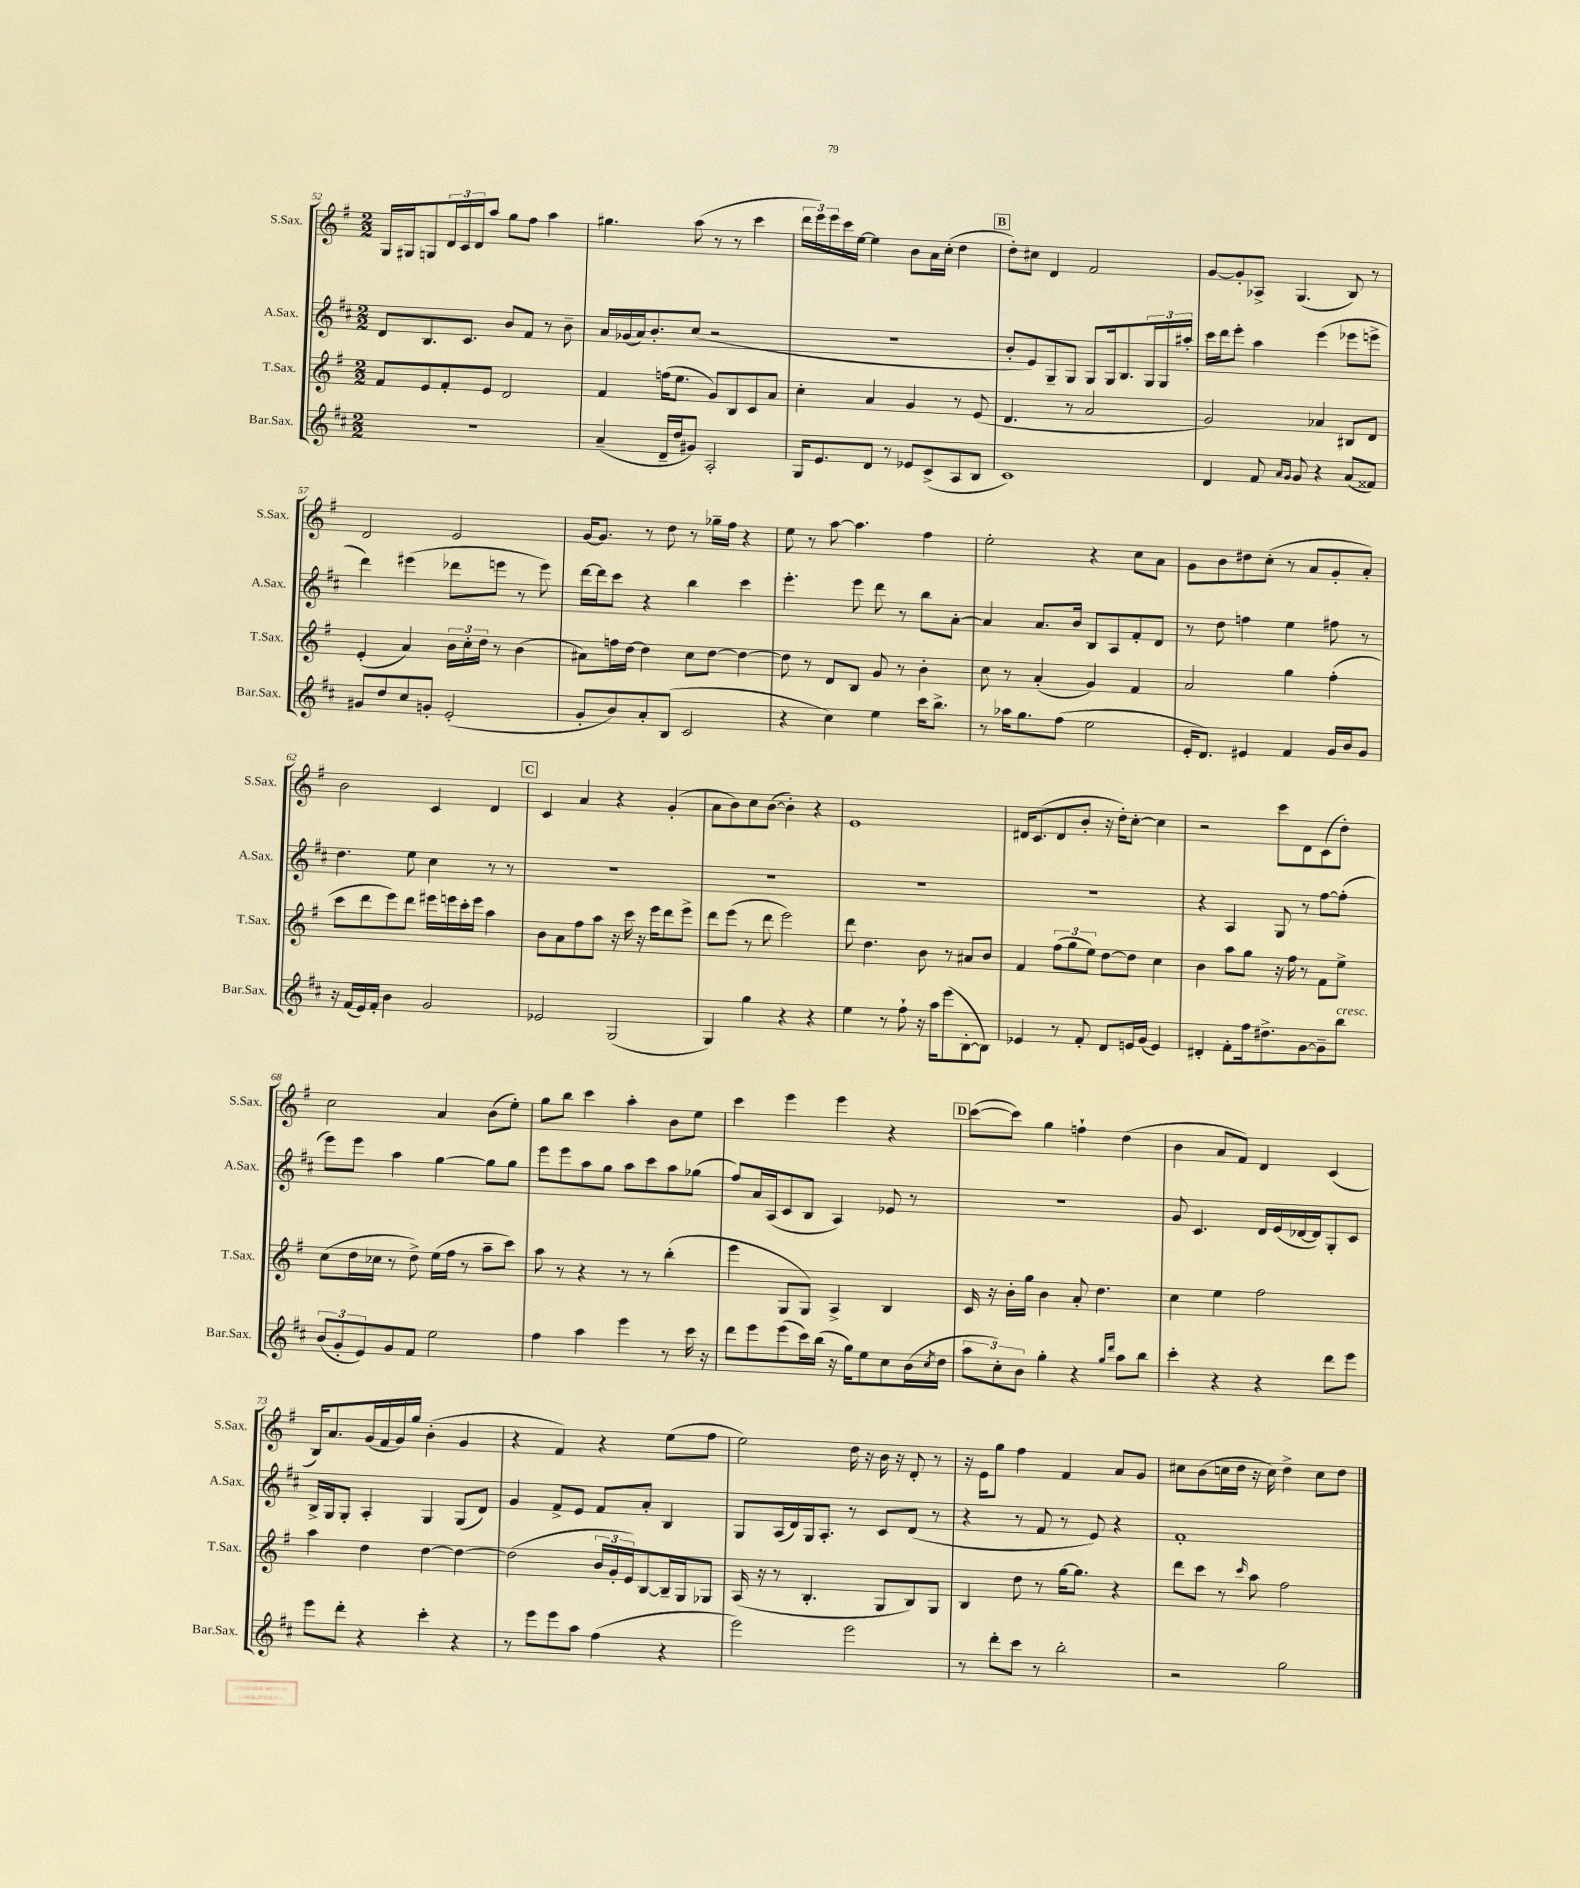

**kern	**kern	**kern	**kern
*part4	*part3	*part2	*part1
*staff4	*staff3	*staff2	*staff1
*I"Bar.Sax.	*I"T.Sax.	*I"A.Sax.	*I"S.Sax.
*I'Bar.Sax.	*I'T.Sax.	*I'A.Sax.	*I'S.Sax.
*clefG2	*clefG2	*clefG2	*clefG2
*k[f#c#]	*k[f#]	*k[f#c#]	*k[f#]
*M2/2	*M2/2	*M2/2	*M2/2
=52	=52	=52	=52
1r	8f#/L	8d/L	16G/LL
.	.	.	16G#X/J
.	8e/	8.B/	8Gn/
.	8f#'/	.	24d/L
.	.	.	24c/
.	.	8.c#/J	.
.	.	.	24d/J
.	8e/J	.	8aa/J
.	2d/	8b/L	8gg\L
.	.	8f#/J	8ff#\J
.	.	8r	4aa\
.	.	8b~\	.
=53	=53	=53	=53
(4a~/	4f#/	16a/LL	4.gg#X\
.	.	(16g-X/	.
.	.	16a/J)	.
.	.	8.b'/	.
16d~/LL	(16ffn\KL	.	.
16dd/J	8.ee\J	.	.
8g#X/J)	.	(8cc#/J	(8aa\
2A'/	8g/L)	2r	8r
.	8B/	.	8r
.	8c/	.	4ccc\
.	8a/J	.	.
=54	=54	=54	=54
16G/KL	4cc'\	1r	24ddd\LL
.	.	.	24eee\)
8.e/	.	.	.
.	.	.	24eee\
.	.	.	16ccc\
.	.	.	[16ee\JJ
8d/J	4a/	.	4ee\]
8r	.	.	.
8e-X/L	4g/	.	8b\L
(8c#^/	.	.	16a\L
.	.	.	(16cc'\JJ
8A/	8r	.	4dd\
8B/J	(8e/	.	.
!!LO:REH:place=s1:t=B
=55	=55	=55	=55
1c#)	4.d/	8b'/L	8dd'\L)
.	.	8e/)	8cc#X\J
.	.	8G~/	4d/
.	8r	8G/J	.
.	2a/	8G/L	2f#/
.	.	16G/k	.
.	.	8.B/	.
.	.	24G/L	.
.	.	24G/	.
.	.	24aa#X'/JJ	.
=56	=56	=56	=56
4d/	2g/)	16ccc#\LL	[8g/L
.	.	16ddd\J	.
.	.	8eee'\J	8g'/]
8f#/	.	4aa\	8A-X^/J
16qqa/LL	.	.	.
16qqg/JJ	.	.	.
8g/	.	.	(4.G/
4r	4a-X/	(4eee\	.
(8a/L	8B#X/L	8eee-X\L	8B/)
8f##X/J)	8d/J	8eeen^\J	8r
!!LO:LB:g=z
=57	=57	=57	=57
8g#X/L	(4e'/	4ddd\)	2d/
8dd/	.	.	.
8cc#/	4a/)	(4eee#X\	.
8gn'/J	.	.	.
(2e'/	24b\LL	8ddd-X\L	2e/
.	24cc'\	.	.
.	24dd\JJ	.	.
.	8r	8eeen\J	.
.	(4b\	8r	.
.	.	8eee\)	.
=58	=58	=58	=58
8g'/L	8a#X\L)	[16ddd\LL	[16g/KL
.	.	16ddd\J]	8.g/J]
8b/)	16ffn\L	8ccc#\J	.
.	[16dd\JJ	.	.
8a'/	4dd\]	4r	8r
(8B/J	.	.	8dd\
2c#/	8cc\L	4bb\	8r
.	[8dd\J	.	16gg-X~\LL
.	.	.	16ff#\JJ
.	4dd\_	4ccc#\	4r
=59	=59	=59	=59
4r	8dd\]	4.eee'\	8ee\
.	8r	.	8r
4cc#\)	8d/L	.	[8aa\
.	8B/J	8eee\	4.aa\]
4ee\	8g/	8ddd\	.
.	8r	8r	.
16ccc#\KL	4b'\	8bb\L	4ff#\
8.bb^\J	.	.	.
.	.	[8a'\J	.
=60	=60	=60	=60
8r	8cc\	4a/]	2ee'\
16aa-X\KL	8r	.	.
8.gg\	.	.	.
.	(4a'/	8.a/L	.
(8ff#\J	.	.	.
.	.	16b/Jk	.
2ee\	4g/)	8B/L	4r
.	.	8A/	.
.	4f#/	8f#'/	8cc\L
.	.	8d/J	8a\J
=61	=61	=61	=61
16e'/KL	2a/	8r	8g\L
8.d/J)	.	.	.
.	.	8dd\	8b\
4e#X/	.	4ffn\	8dd#X\
.	.	.	(8cc'\J
4f#/	4gg\	4ee\	8r
.	.	.	8a/L
16g/LL	(4ff#'\	8ff#X\	8g'/
16b/J	.	.	.
8g/J	.	8r	8a'/J)
!!LO:LB:g=z
=62	=62	=62	=62
16r	8ccc\L	4.dd\	2b\
(16f#/LL	.	.	.
16e/)	8ddd\	.	.
16f#'/JJ	.	.	.
4b\	8eee\)	.	.
.	8ddd\J	8ee\	.
2g/	16eee#X\LL	4cc#\	4c/
.	16eeen\	.	.
.	16ccc'\	.	.
.	16eee\JJ	.	.
.	4aa\	8r	4d/
.	.	8r	.
!!LO:REH:place=s1:t=C
=63	=63	=63	=63
2e-X/	8b\L	1r	4c/
.	8a\	.	.
.	8ff#\	.	4a/
.	8aa\J	.	.
(2G/	16r	.	4r
.	16ccc\	.	.
.	16r	.	.
.	16eee\KL	.	.
.	8ddd\	.	(4g'/
.	8eee^\J	.	.
=64	=64	=64	=64
4G/)	8ddd\L	1r	8a\L
.	(8eee\J	.	8b\)
4gg\	8r	.	8cc\
.	8ddd\	.	([8b\J
4r	2eee\)	.	4b'\])
4r	.	.	4r
=65	=65	=65	=65
4ee\	8ddd\	1r	1e
.	4.dd\	.	.
8r	.	.	.
8ff#`\	.	.	.
16r	8b\	.	.
16aa\KL	.	.	.
(8eee\	8r	.	.
[8B'\	8a#X/L	.	.
8B\J])	8b/J	.	.
=66	=66	=66	=66
4e-X/	4f#/	1r	16d#X/KL
.	.	.	(8.c/
8r	(12ff#\L	.	8d#/
.	12gg\	.	.
8f#'/	.	.	8b'/J
.	12ee\J)	.	.
8d/L	[8dd\L	.	16r
.	.	.	16dd'\KL)
16en/L	8dd\J]	.	[8cc'\J
(16g/JJ	.	.	.
4e/)	4cc\	.	4cc\]
=67	=67	=67	=67
4d#X'/	4b\	4r	2r
8f#'\L	8aa\L	4A/	.
16ff#\k	8gg\J	.	.
8.dd#X^\	.	.	.
.	16r	8G/	8ccc\L
.	16ff#\	.	.
[8g\	8r	8r	8d\
8g~\]	8f#\L	[8ff#\L	(8c\
!LO:TX:a:i:t=cresc.	!	!	!
8bb\J	8ee^\J	(8ff#'\J]	8dd'\J)
!!LO:LB:g=z
=68	=68	=68	=68
(12b/L	(8cc\L	8eee\L)	2cc\
12g'/	.	.	.
.	16dd\L	8eee\J	.
12e/)	.	.	.
.	16cc-X\JJ	.	.
8g/	8r	4aa\	.
8f#/J	8dd^\)	.	.
2ee\	(16ee\LL	[4gg\	4a/
.	16ff#\JJ	.	.
.	8r	.	.
.	8aa~\L	8gg\L]	(8b\L
.	8ccc\J)	8gg\J	8ee'\J)
=69	=69	=69	=69
4ff#\	8aa\	8eee\L	8gg\L
.	8r	8eee\	8bb\J
4aa\	4r	8aa\	4ccc\
.	.	8gg\J	.
4eee\	8r	8aa\L	4aa'\
.	8r	8ccc#\	.
8r	(4bb'\	8aa\	8b\L
16ccc#\	.	(8gg-X\J	8ee\J
16r	.	.	.
=70	=70	=70	=70
8ddd\L	4eee\	8ff#/L)	4ccc\
8eee\	.	16a/L	.
.	.	(16A/J	.
(8eee\	8G/L	8c#/	4eee\
16ccc#\L)	8G/J)	8B/J	.
(16bb\JJ	.	.	.
16r	4A^/	4A/)	4eee\
16gg\KL)	.	.	.
8ee\	.	.	.
8cc#\	4B/	8e-X/	4r
(16b\L	.	8r	.
8qcc#/	.	.	.
16dd\JJ	.	.	.
!!LO:REH:place=s1:t=D
=71	=71	=71	=71
12aa\L	16c/	1r	([8ccc\L
.	16r	.	.
12cc#'\)	.	.	.
.	16b'\LL	.	8ccc\J])
12b\J	.	.	.
.	16gg\JJ	.	.
4gg'\	4b\	.	4gg\
4r	8a'/	.	4ffn`\
.	4.dd\	.	.
16qqgg/LL	.	.	.
16qqddd/JJ	.	.	.
8aa\L	.	.	(4dd\
8bb\J	.	.	.
=72	=72	=72	=72
4ccc#'\	4cc\	8g/	4b\
.	.	4.c#/	.
4r	4ee\	.	8a/L
.	.	.	8f#/J)
4r	2ff#\	16d/LL	4d/
.	.	(16e/	.
.	.	[16d-X/	.
.	.	16d-/J])	.
8ddd\L	.	8G'/	(4c/
8eee\J	.	8c#/J	.
!!LO:LB:g=z
=73	=73	=73	=73
8eee\L	4aa\	16B^/LL	16B/KL)
.	.	16G/J	8.a/
8ddd'\J	.	8G'/J	.
4r	4dd\	4A'/	(16g/L
.	.	.	16f#/
.	.	.	16g/)
.	.	.	16gg/JJ
4ccc#'\	[4dd\	4G/	(4b'\
4r	4dd\_	(8G/L	4g/
.	.	8d/J)	.
=74	=74	=74	=74
8r	(2dd\]	4g/	4r
8eee\L	.	.	.
8eee\	.	8f#^/L	4f#/)
8aa\J	.	8e/J	.
(4ff#\	24b/LL	8f#/L	4r
.	24g'/	.	.
.	24e/J)	.	.
.	[8B/	8a'/J	.
4r	16B~/L]	4B/	(8ee\L
.	16G/J	.	.
.	8G-X/J	.	8ff#\J
=75	=75	=75	=75
2eee\)	(16A/	8G/L	2ee\)
.	16r	.	.
.	8r	(16A/L	.
.	.	16d/)	.
.	4.B'/	16G/J	.
.	.	8.A'/J	.
2eee\	.	8r	16dd\
.	.	.	16r
.	8G/L	8c#/L	16b\
.	.	.	16r
.	8B/)	(8d/J	8d'/
.	8G/J	8r	8r
=76	=76	=76	=76
8r	4B/	4r	16r
.	.	.	16e\KL
8ddd'\L	.	.	8gg\J
8ccc#\J	8dd\	8r	4ff#\
8r	8r	8f#/	.
2bb'\	[16gg\KL	8r	4f#/
.	8.gg\J]	.	.
.	.	8e/)	.
.	4r	4r	8a/L
.	.	.	8g/J
=77	=77	=77	=77
2r	8ddd\L	1f#'	8cc#X\L
.	8ccc\J	.	(8b\
.	8r	.	16ccn\L
.	.	.	16dd\JJ
.	16qqccc/	.	.
.	8aa\	.	16r
.	.	.	16cc\)
2gg\	2ff#\	.	4dd^\
.	.	.	8cc\L
.	.	.	8dd\J
==	==	==	==
*-	*-	*-	*-
